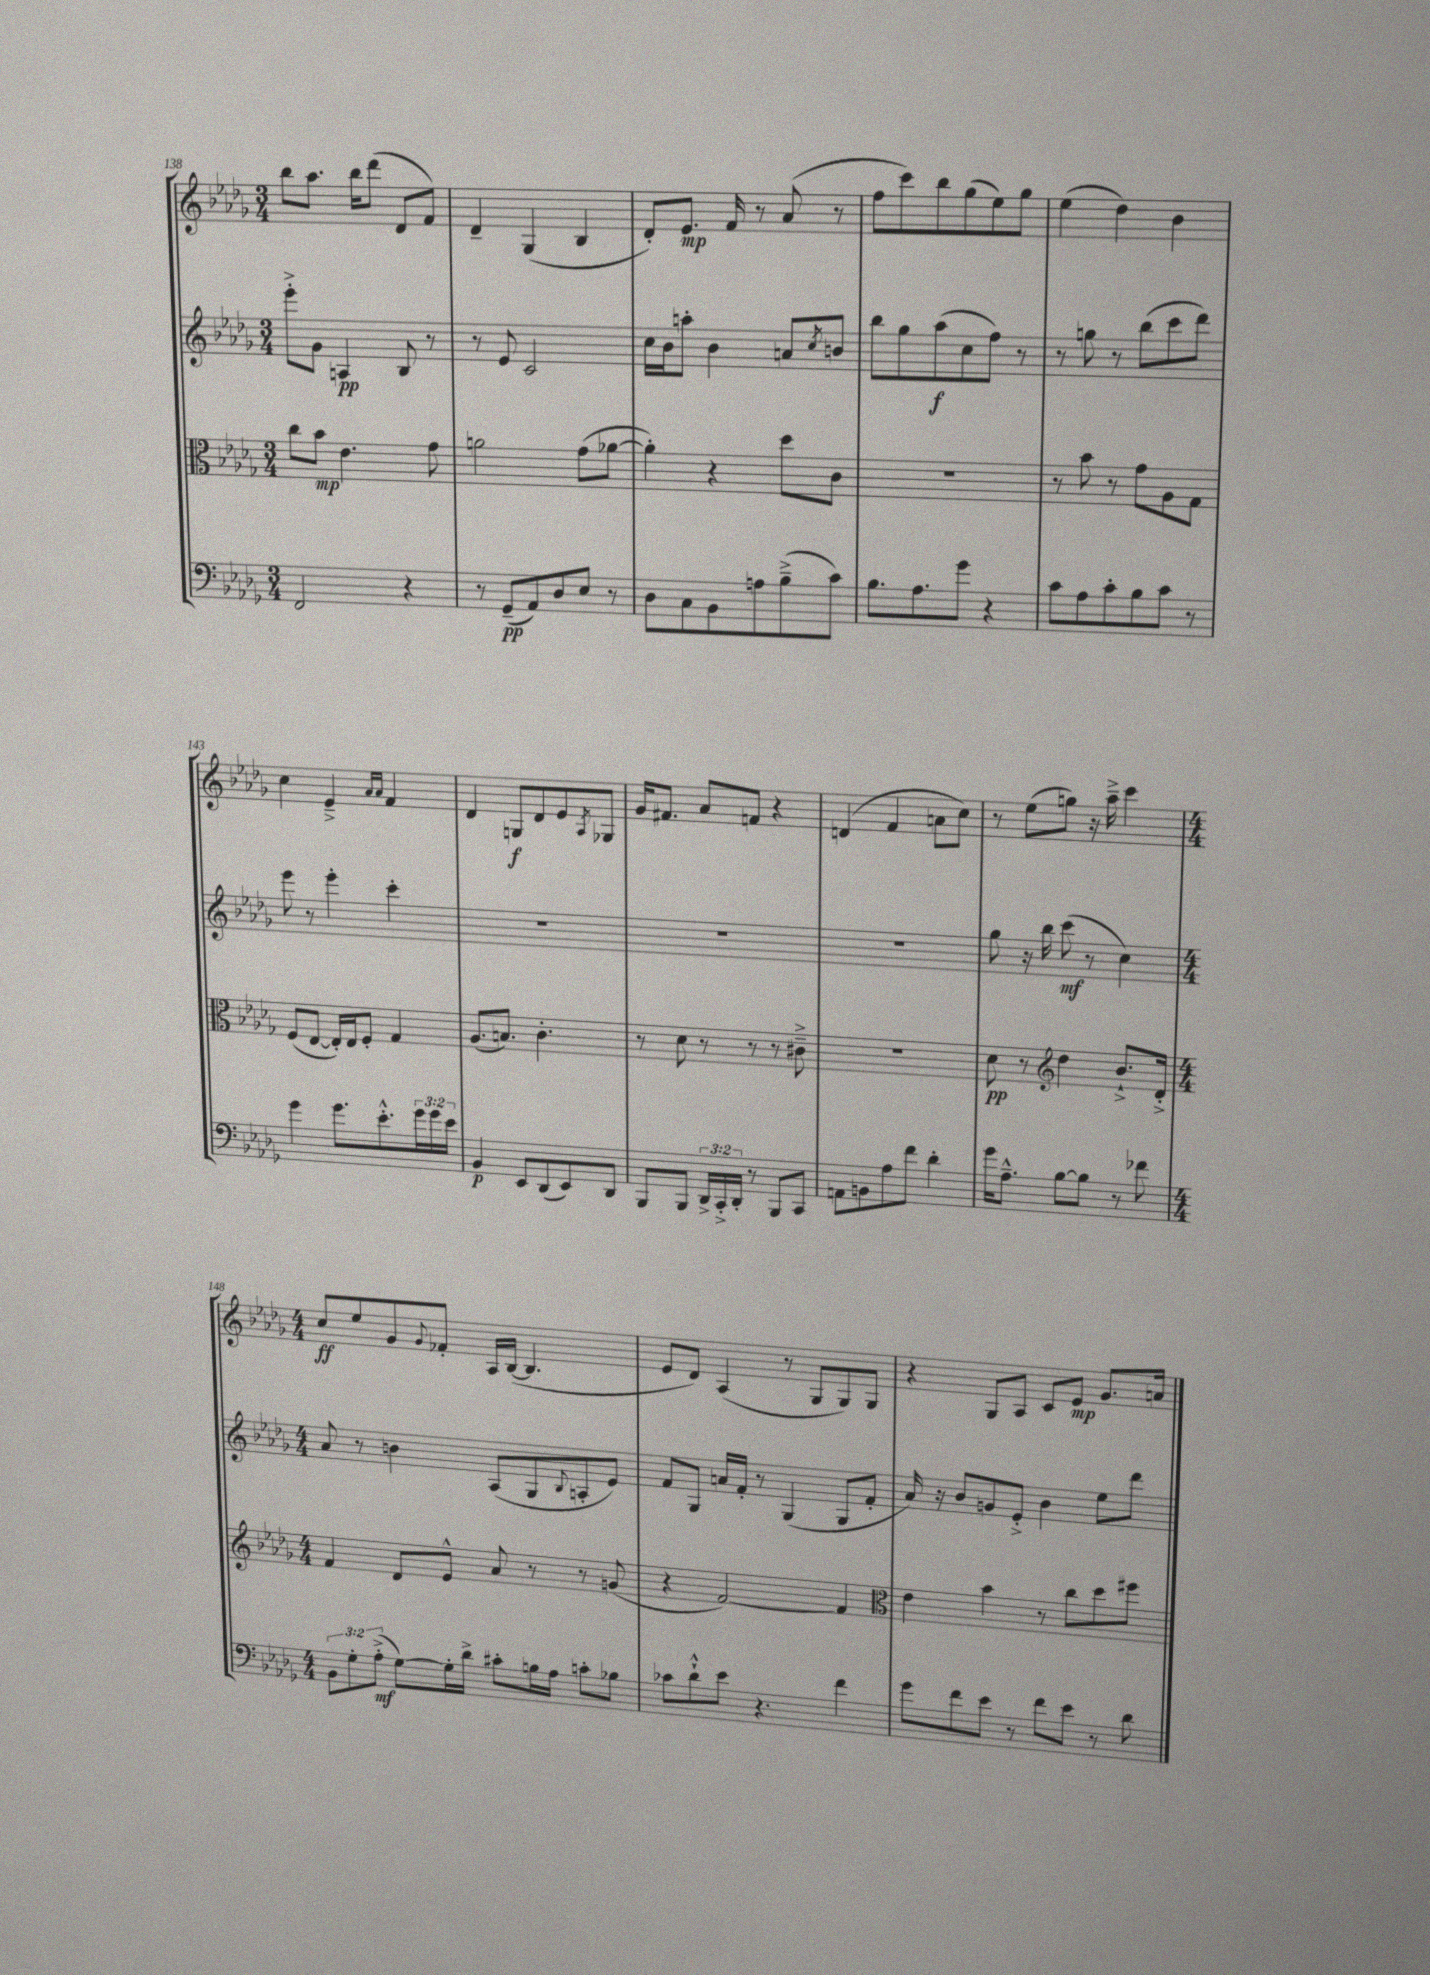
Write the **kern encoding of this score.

**kern	**dynam	**kern	**dynam	**kern	**dynam	**kern	**dynam
*part4	*part4	*part3	*part3	*part2	*part2	*part1	*part1
*staff4	*staff4	*staff3	*staff3	*staff2	*staff2	*staff1	*staff1
*clefF4	*	*clefC3	*	*clefG2	*	*clefG2	*
*k[b-e-a-d-g-]	*	*k[b-e-a-d-g-]	*	*k[b-e-a-d-g-]	*	*k[b-e-a-d-g-]	*
*M3/4	*	*M3/4	*	*M3/4	*	*M3/4	*
=138	=138	=138	=138	=138	=138	=138	=138
2FF/	.	8cc\L	.	8eee-'^\L	.	8bb-\L	.
.	.	8b-\J	mp	8g-\J	.	8.aa-\J	.
.	.	4.e-\	.	4An/	pp	.	.
.	.	.	.	.	.	16bb-\KL	.
.	.	.	.	.	.	(8ddd-\J	.
4r	.	.	.	8B-/	.	8d-/L	.
.	.	8g-\	.	8r	.	8f/J)	.
=139	=139	=139	=139	=139	=139	=139	=139
8r	.	2an\	.	8r	.	4d-~/	.
(8GG-~/L	pp	.	.	8e-/	.	.	.
8AA-/)	.	.	.	2c/	.	(4G-/	.
8D-/	.	.	.	.	.	.	.
8E-/J	.	(8g-\L	.	.	.	4B-/	.
8r	.	[8a-X\J	.	.	.	.	.
=140	=140	=140	=140	=140	=140	=140	=140
8D-\L	.	4a-'\])	.	16cc\LL	.	8d-'/L)	.
.	.	.	.	16b-\J	.	.	.
8C\	.	.	.	8aan'\J	.	8.e-/J	mp
8BB-\	.	4r	.	4b-\	.	.	.
.	.	.	.	.	.	16f/	.
8An\	.	.	.	.	.	8r	.
(8B-~^\	.	8dd-\L	.	8an/L	.	(8a-/	.
.	.	.	.	8qcc/	.	.	.
8c\J)	.	8c\J	.	8bn/J	.	8r	.
=141	=141	=141	=141	=141	=141	=141	=141
8.B-\L	.	2.r	.	8bb-\L	.	8ff\L	.
.	.	.	.	8gg-\	.	8ccc\)	.
8.A-\	.	.	.	.	.	.	.
.	.	.	.	(8aa-\	f	8bb-\	.
8g-\J	.	.	.	8cc\	.	(8gg-\	.
4r	.	.	.	8ff\J)	.	8ee-\)	.
.	.	.	.	8r	.	8gg-\J	.
=142	=142	=142	=142	=142	=142	=142	=142
8c\L	.	8r	.	8r	.	(4ee-\	.
8A-\	.	8b-\	.	8ggn\	.	.	.
8c'\	.	8r	.	8r	.	4dd-\)	.
8B-\	.	8g-\L	.	(8bb-\L	.	.	.
8c\J	.	8A-\	.	8ccc\	.	4b-\	.
8r	.	8G-\J	.	8ddd-\J)	.	.	.
!!LO:LB:g=z
=143	=143	=143	=143	=143	=143	=143	=143
4g-\	.	(8F/L	.	8eee-\	.	4cc\	.
.	.	[8E-/J	.	8r	.	.	.
8.g-\L	.	16E-'/LL])	.	4eee-'\	.	4e-~^/	.
.	.	16E-/J	.	.	.	.	.
.	.	8F'/J	.	.	.	.	.
8.e-'^^\	.	.	.	.	.	.	.
.	.	.	.	.	.	16qqa-/LL	.
.	.	.	.	.	.	16qqa-/JJ	.
.	.	4G-/	.	4ccc'\	.	4f/	.
24g-\L	.	.	.	.	.	.	.
24g-\	.	.	.	.	.	.	.
24e-\JJ	.	.	.	.	.	.	.
=144	=144	=144	=144	=144	=144	=144	=144
4BB-/	p	(8.A-/L	.	2.r	.	4d-/	.
.	.	8.Bn/J)	.	.	.	.	.
8EE-/L	.	.	.	.	.	8Gn/L	f
(8DD-/	.	4.c'\	.	.	.	8d-/	.
8EE-/)	.	.	.	.	.	8e-/	.
.	.	.	.	.	.	8qA-/	.
8DD-/J	.	.	.	.	.	8G-X/J	.
=145	=145	=145	=145	=145	=145	=145	=145
8BBB-/L	.	8r	.	2.r	.	16g-/KL	.
.	.	.	.	.	.	8.f#X/J	.
8BBB-/J	.	8d-\	.	.	.	.	.
24DD-^/LL	.	8r	.	.	.	8a-/L	.
24CC'^/	.	.	.	.	.	.	.
24DD-'/JJ	.	.	.	.	.	.	.
8r	.	8r	.	.	.	8fn/J	.
8BBB-/L	.	8r	.	.	.	4r	.
8CC/J	.	8c#X~^\	.	.	.	.	.
=146	=146	=146	=146	=146	=146	=146	=146
8AAn\L	.	2.r	.	2.r	.	(4dn/	.
8BBn\	.	.	.	.	.	.	.
8A-\	.	.	.	.	.	4f/	.
8f\J	.	.	.	.	.	.	.
4d-'\	.	.	.	.	.	8an\L	.
.	.	.	.	.	.	8cc\J)	.
=147	=147	=147	=147	=147	=147	=147	=147
16g-\KL	.	8d-\	pp	8gg-\	.	8r	.
8.A-~^^\J	.	.	.	.	.	.	.
.	.	8r	.	16r	.	(8ee-\L	.
.	.	.	.	16bb-\	.	.	.
*	*	*clefG2	*	*	*	*	*
[8B-\L	.	4dd-\	.	(8ccc\	mf	8ggn\J)	.
8B-\J]	.	.	.	8r	.	16r	.
.	.	.	.	.	.	16aa-~^\	.
8r	.	8.b-`^/L	.	4cc\)	.	4ccc\	.
8f-X\	.	.	.	.	.	.	.
.	.	16d-'^/Jk	.	.	.	.	.
!!LO:LB:g=z
=148	=148	=148	=148	=148	=148	=148	=148
*M4/4	*	*M4/4	*	*M4/4	*	*M4/4	*
12BB-\L	.	4f/	.	8a-/	.	8cc/L	ff
12G-'\	.	.	.	.	.	.	.
.	.	.	.	8r	.	8ee-/	.
(12A-'^\J	mf	.	.	.	.	.	.
[8G-\L)	.	8d-/L	.	4bn\	.	8g-/	.
.	.	.	.	.	.	8qqg-/	.
16G-'\L]	.	8e-^^/J	.	.	.	8f-X'/J	.
16d-^\JJ	.	.	.	.	.	.	.
8c#X'\L	.	8a-/	.	(8A-/L	.	16A-/LL	.
.	.	.	.	.	.	([16B-/JJ	.
16Bn\L	.	8r	.	8G-/	.	4.B-/]	.
16A-\JJ	.	.	.	.	.	.	.
.	.	.	.	8qqB-/	.	.	.
8cn'\L	.	8r	.	8An'/	.	.	.
8B-X\J	.	(8gn/	.	8e-/J)	.	.	.
=149	=149	=149	=149	=149	=149	=149	=149
8c-X\L	.	4r	.	8f/L	.	8e-/L	.
8d-`^^\	.	.	.	8G-/J	.	8d-/J)	.
8e-\J	.	[2f/)	.	16an/LL	.	(4A-/	.
.	.	.	.	16f'/JJ	.	.	.
4.r	.	.	.	8r	.	.	.
.	.	.	.	(4G-/	.	8r	.
.	.	.	.	.	.	8G-/L	.
4f\	.	4f/]	.	8G-/L	.	8G-/)	.
.	.	.	.	8f'/J	.	8G-/J	.
=150	=150	=150	=150	=150	=150	=150	=150
*	*	*clefC3	*	*	*	*	*
8g-\L	.	4e-\	.	16a-/)	.	4r	.
.	.	.	.	16r	.	.	.
8f\	.	.	.	8b-/L	.	.	.
8e-\J	.	4b-\	.	8gn/	.	8G-/L	.
8r	.	.	.	8e-'^/J	.	8A-/J	.
8f\L	.	8r	.	4b-\	.	8c/L	.
8e-\J	.	8cc\L	.	.	.	8e-/J	mp
8r	.	8dd-\	.	8ee-\L	.	8.g-/L	.
8d-\	.	8ff#X\J	.	8ddd-\J	.	.	.
.	.	.	.	.	.	16an/Jk	.
==	==	==	==	==	==	==	==
*-	*-	*-	*-	*-	*-	*-	*-
